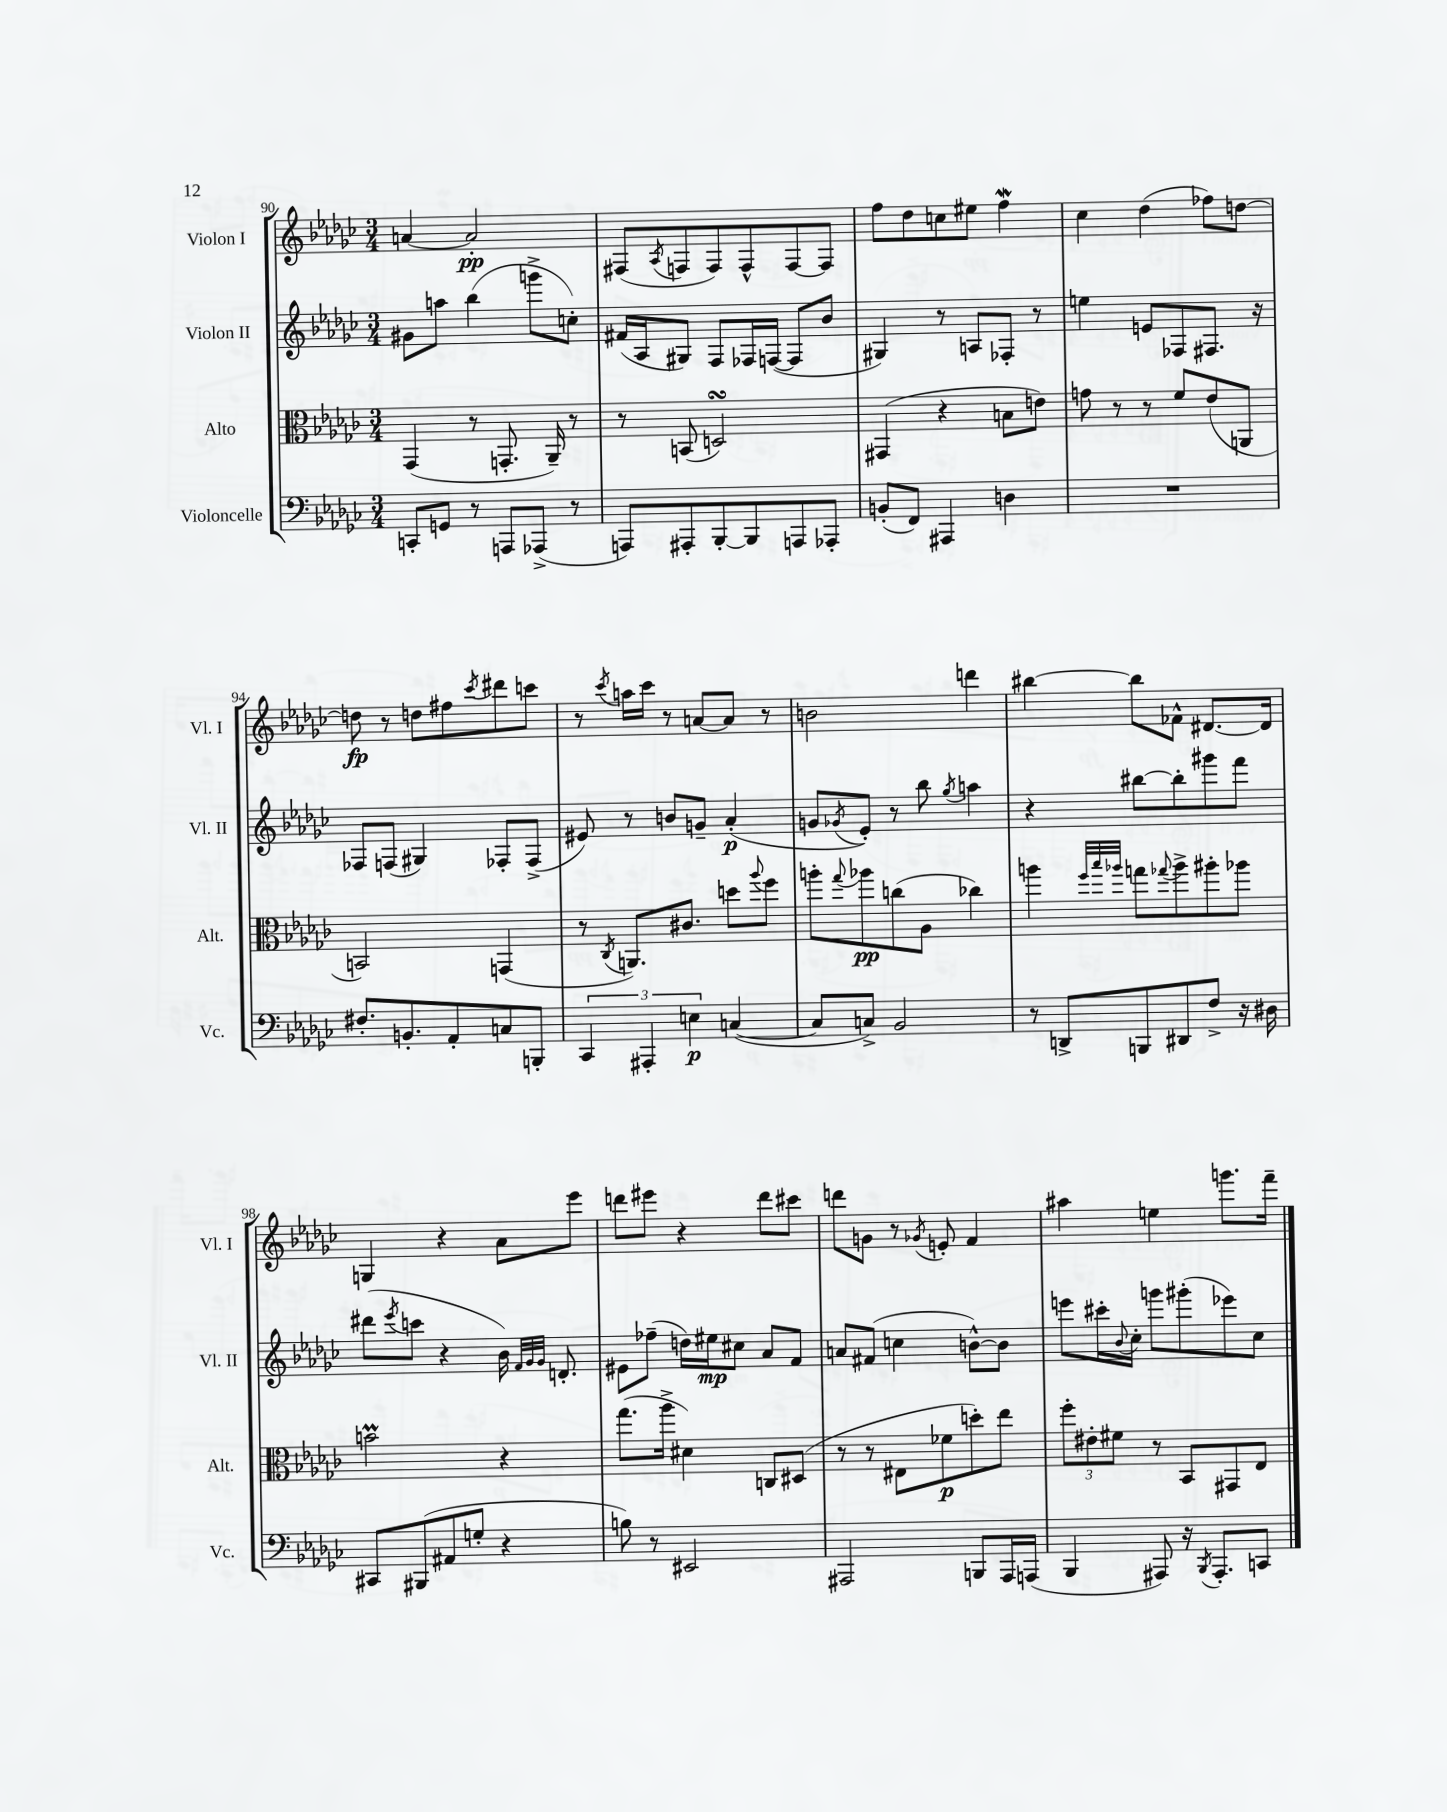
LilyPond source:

<<
\new StaffGroup <<
\new Staff = "s0" \with { instrumentName = "Violon I" shortInstrumentName = "Vl. I" } {
    \clef treble \key ges \major \numericTimeSignature \time 3/4
    a'4~ a'2-.\pp |
    fis8( \acciaccatura { aes8 } f8 f8) f8-^ f8~ f8 |
    f''8 des''8 c''8 eis''8 f''4\mordent |
    ces''4 des''4( fes''8) d''8~ |
    d''8\fp r8 d''8 fis''8 \acciaccatura { ces'''8 } dis'''8 c'''8 |
    r8 \acciaccatura { ces'''8 } a''16 ces'''16 r8 a'8~ a'8 r8 |
    b'2 d'''4 |
    bis''4~ bis''8 fes'8-^ dis'8.~ dis'16 |
    g4 r4 aes'8 ees'''8 |
    d'''8 eis'''8 r4 d'''8 cis'''8 |
    d'''8 g'8 r8 \acciaccatura { ges'8 } e'8-. f'4 |
    ais''4 e''4 g'''8. f'''16-- \bar "|." |
}
\new Staff = "s1" \with { instrumentName = "Violon II" shortInstrumentName = "Vl. II" } {
    \clef treble \key ges \major \numericTimeSignature \time 3/4
    gis'8 a''8 bes''4( g'''8-> c''8-.) |
    fis'16( aes16 gis8) f8 fes16 f16~( f8 bes'8 |
    gis4) r8 a8 fes8-. r8 |
    e''4 e'8 fes8 fis8. r16 |
    fes8 f8( gis4) fes8-. fes8->( |
    eis'8) r8 b'8 g'8-- aes'4-.\p( |
    g'8 \acciaccatura { ges'8 } ees'8-.) r8 bes''8 \acciaccatura { ges''8 } a''4 |
    r4 bis''8~ bis''8-. gis'''8 f'''8 |
    dis'''8( \acciaccatura { ees'''8 } c'''8 r4 bes'16) \grace { f'32 ges'32 ges'32 } d'8.-. |
    eis'8 fes''8--( d''16) eis''16\mp cis''8 aes'8 f'8 |
    a'8 fis'8( c''4 b'8~-^) b'8 |
    e'''8 cis'''16-. \appoggiatura { bes'8 } ces''16-. g'''8 gis'''8-.( ees'''8) ces''8 \bar "|." |
}
\new Staff = "s2" \with { instrumentName = "Alto" shortInstrumentName = "Alt." } {
    \clef alto \key ges \major \numericTimeSignature \time 3/4
    ges,4( r8 g,8.-. aes,16--) r8 |
    r8 b,8( d2\turn) |
    gis,4( r4 b8 e'8) |
    g'8 r8 r8 f'8 ees'8( a,8 |
    b,2) g,4( |
    r8 \acciaccatura { ces8 } a,8.) cis'8. d''8 \appoggiatura { aes''8 } f''8 |
    a''8-. \appoggiatura { ges''8 } aes''8\pp c''8( aes8 ces''4) |
    a''4 \grace { f''32 bes''32 aes''32 } g''8 \appoggiatura { ges''8 } aes''8-> ais''8-. aes''8 |
    b'2\prall r4 |
    ges''8.( aes''16-> dis'4) c8 dis8( |
    r8 r8 eis8 fes'8\p d''8-.) ees''8 |
    \tuplet 3/2 { f''8-. eis'8-. fis'8 } r8 bes,8 gis,8 ees8 \bar "|." |
}
\new Staff = "s3" \with { instrumentName = "Violoncelle" shortInstrumentName = "Vc." } {
    \clef bass \key ges \major \numericTimeSignature \time 3/4
    c,8-. g,8 r8 a,,8 aes,,8->( r8 |
    a,,8) ais,,8-. bes,,8~-. bes,,8 a,,8 aes,,8-. |
    b,8-.( f,8) ais,,4 d4 |
    R2. |
    fis8.-. b,8.-. aes,8-. c8 b,,8-. |
    \tuplet 3/2 { ces,4 ais,,4-. e4\p } c4~( |
    c8 c8->) bes,2 |
    r8 d,8-> b,,8 dis,8 f8-> r16 dis16 |
    cis,8 bis,,8( ais,8 g8-. r4 |
    b8) r8 eis,2 |
    ais,,2 b,,8 ais,,16 a,,16( |
    bes,,4 ais,,8) r16 \acciaccatura { bes,,8 } ais,,8.-. c,8 \bar "|." |
}
>>
>>
\layout { \context { \Score currentBarNumber = #90 } }
